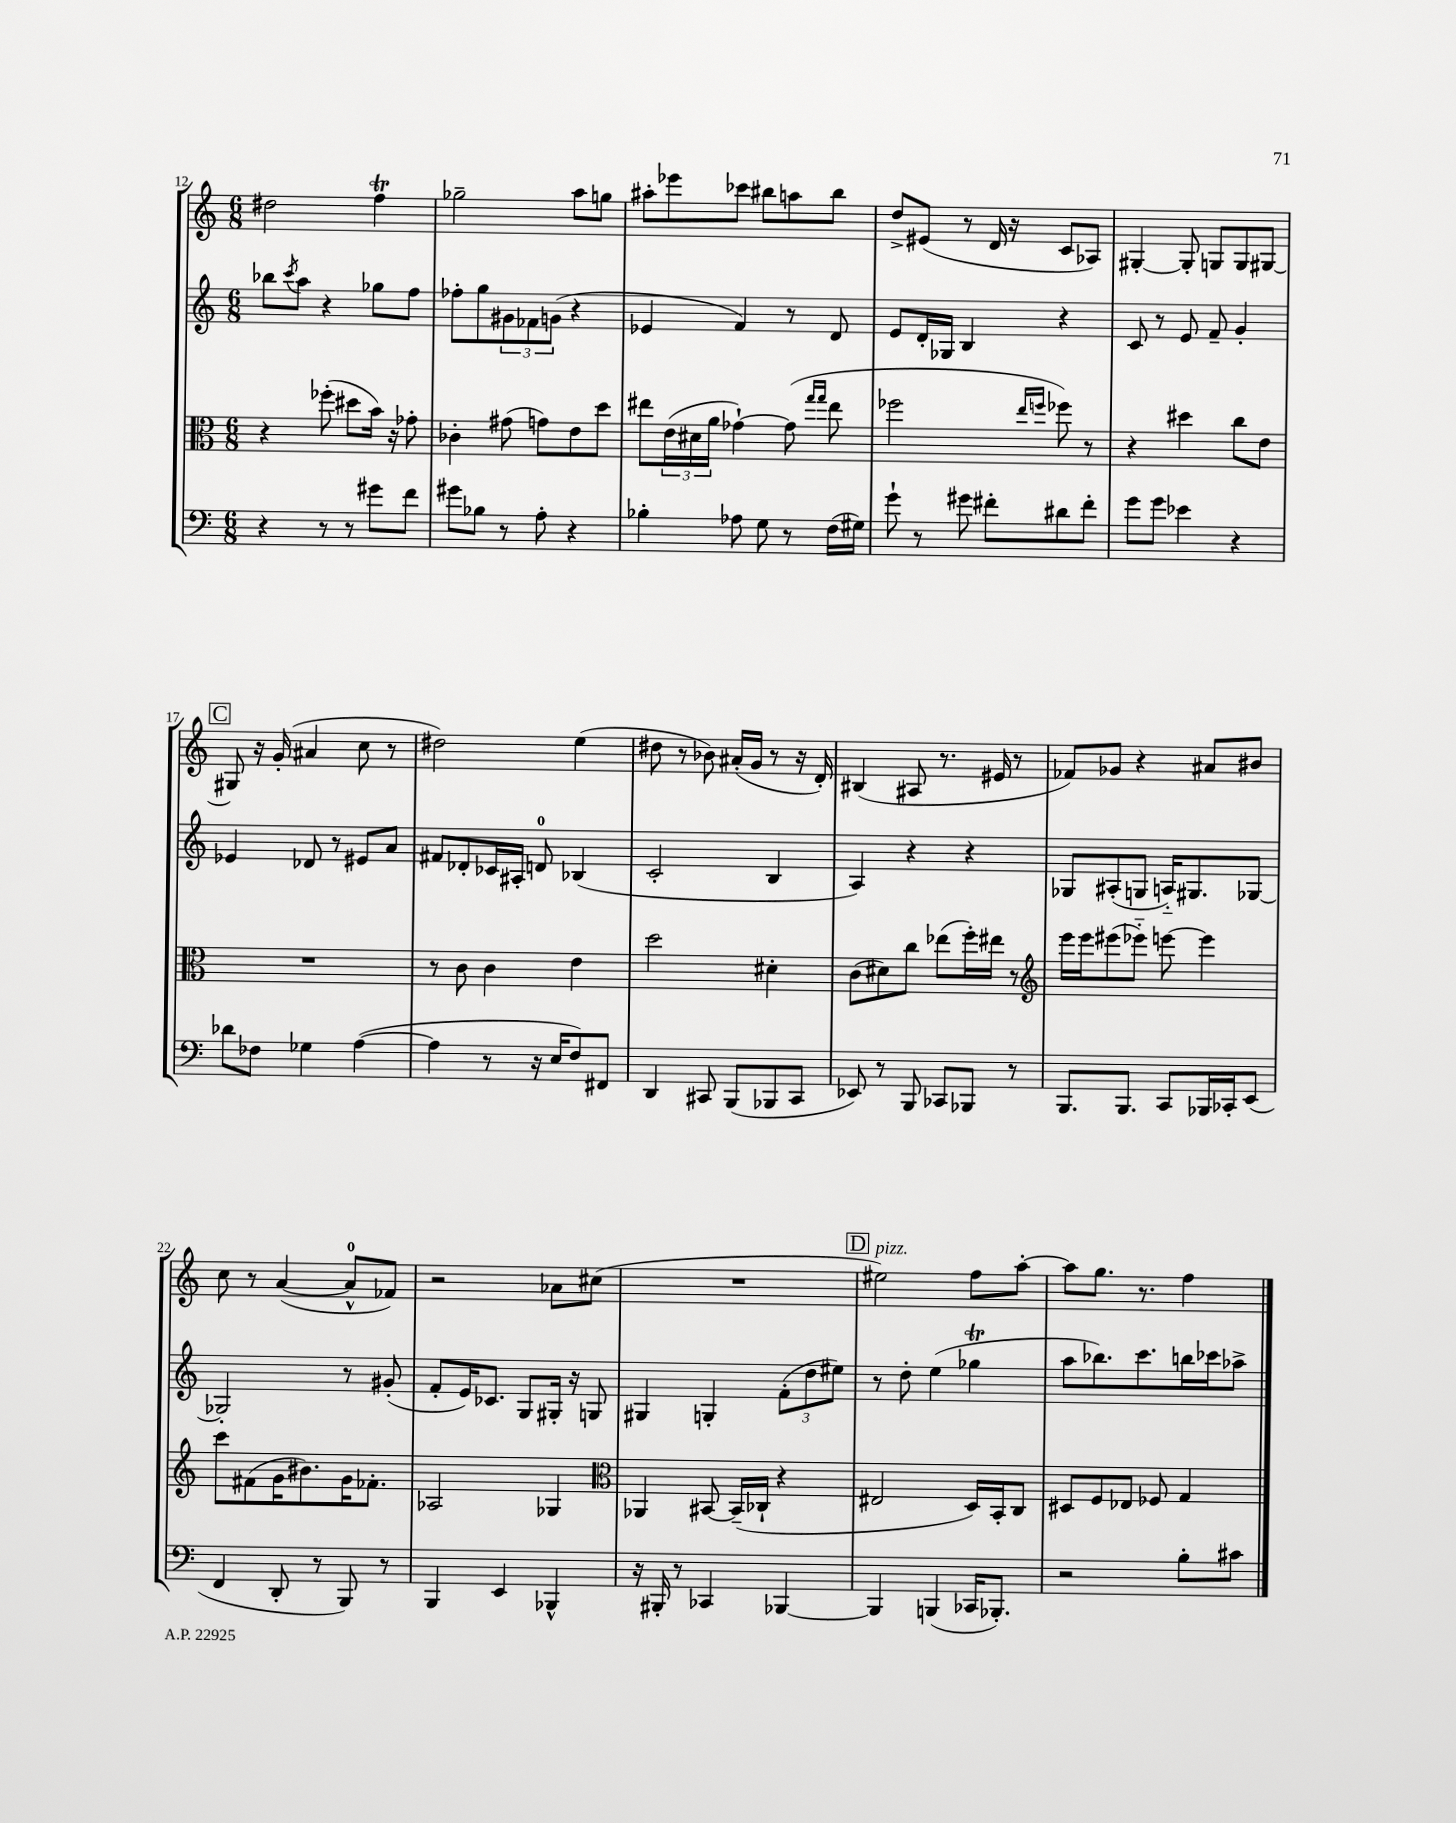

**kern	**kern	**kern	**kern
*staff4	*staff3	*staff2	*staff1
*clefF4	*clefC3	*clefG2	*clefG2
*k[]	*k[]	*k[]	*k[]
*M6/8	*M6/8	*M6/8	*M6/8
4r	4r	8bb-\L	2dd#\
.	.	8qccc/	.
.	.	8aa\J	.
8r	(8ff-'\	4r	.
8r	8dd#\L	.	.
8g#\L	16b\Jk)	8gg-\L	4ff\
.	16r	.	.
8f\J	8g-'\	8ff\J	.
=	=	=	=
8g#\L	4c-'\	8ff-'\L	2gg-~\
8B-\J	.	8gg\	.
8r	(8g#\	12g#\	.
.	.	12f-\	.
8A'\	8g\L)	.	.
.	.	(12g\J	.
4r	8e\	4r	8aa\L
.	8dd\J	.	8gg\J
=	=	=	=
4B-'\	8ee#\L	4e-/	8aa#'\L
.	(24e\L	.	8eee-\
.	24d#\	.	.
.	24a\JJ	.	.
8A-\	[4g-`\)	4f/)	8ccc-\J
8G\	.	.	8bb#\L
8r	(8g-\]	8r	8aa\
.	16qqgg/LL	.	.
.	16qqgg/JJ	.	.
(16F\LL	8ee#\	8d/	8bb#\J
16G#\JJ)	.	.	.
=	=	=	=
8g`\	2ff-\	8e/L	8dd^/L
8r	.	16d'/L	(8e#/J
.	.	16G-/JJ	.
8g#\	.	4B/	8r
8f#'\L	.	.	16d/
.	.	.	16r
.	16qqee/LL	.	.
.	16qqff/JJ	.	.
8d#\	8ff-\)	4r	8c/L
8f#'\J	8r	.	8A-/J)
=	=	=	=
8g\L	4r	8c/	[4G#'/
8g\J	.	8r	.
4e-\	4dd#\	8e/	8G#'/]
.	.	8f~/	8G/L
4r	8cc\L	4g'/	8G/
.	8e\J	.	[8G#/J
=	=	=	=
8d-\L	2.r	4e-/	8G#/]
8F-\J	.	.	16r
.	.	.	(16g'/
4G-\	.	8d-/	4a#/
.	.	8r	.
([4A\	.	8e#/L	8cc\
.	.	8a/J	8r
=	=	=	=
4A\]	8r	8f#/L	2dd#\)
.	8c\	8d-'/	.
8r	4c\	16c-/L	.
.	.	16A#'/JJ	.
16r	.	8d/	.
16E/LK	.	.	.
8F/)	4e\	(4B-/	(4ee\
8FF#/J	.	.	.
=	=	=	=
4DD/	2dd\	2c'/	8dd#\
.	.	.	8r
8CC#/	.	.	8b-\)
(8BBB/L	.	.	(16a#'/LL
.	.	.	16g/JJ
8BBB-/	4d#'\	4B/	8r
8CC#/J	.	.	16r
.	.	.	16d'/)
=	=	=	=
8EE-/)	(8c\L	4A/)	(4B#/
8r	8d#\)	.	.
8BBB/	8cc\J	4r	8A#/
8CC-/L	(8ee-\L	.	8.r
8BBB-/J	16ff'\L)	4r	.
.	16ee#\JJ	.	16e#/
8r	8r	.	8r
=	=	=	=
*	*clefG2	*	*
8.BBB/L	16eee\LL	8G-/L	8f-/L)
.	16eee\J	.	.
.	(8eee#\	(8A#'/	8g-/J
8.BBB/J	.	.	.
.	8eee-'~\J)	8G/J	4r
8CC/L	[8eee\	16A'~/LK)	.
.	.	8.G#/	.
16BBB-/L	4eee\]	.	8a#/L
16CC-'/J	.	.	.
(8EE/J	.	[8G-/J	8b#/J
=	=	=	=
4FF/	8ccc\L	2G-'/]	8cc\
.	(8f#\	.	8r
8DD'/	16g\K	.	([4a/
.	8.b#\)	.	.
8r	.	.	.
8BBB/)	16g\K	8r	8a^^/]L
.	8.f-'\J	.	.
8r	.	(8g#'/	8f-/J)
=	=	=	=
4BBB/	2A-/	8f'/L	2r
.	.	16e/K)	.
.	.	8.c-/J	.
4EE/	.	.	.
.	.	8G/L	.
4BBB-^^/	4G-/	16G#'/Jk	8a-\L
.	.	16r	.
.	.	8G/	(8cc#\J
=	=	=	=
*	*clefC3	*	*
16r	4AA-/	4G#/	2.r
16BBB#'/	.	.	.
8r	.	.	.
4CC-/	[8BB#/	4G'/	.
.	(16BB#~/]LL	.	.
.	16C-`/JJ	.	.
[4BBB-/	4r	(12f'\L	.
.	.	12dd\	.
.	.	12ee#\J)	.
=	=	=	=
4BBB-/]	2E#/	8r	2ee#\)
.	.	8dd'\	.
(4BBB/	.	(4ee\	.
16CC-/LK	16D/LL)	4gg-\	8ff\L
8.BBB-'/J)	16BB'/J	.	.
.	8C/J	.	[8aa'\J
=	=	=	=
2r	8D#/L	8aa\L	8aa\]L
.	8F/	8.bb-\)	8.gg\J
.	8E-/J	.	.
.	.	8.ccc\	8.r
.	8F-/	.	.
8B'\L	4G/	16bb\L	4ff\
.	.	16ccc-\J	.
8c#\J	.	8aa-^\J	.
==	==	==	==
*-	*-	*-	*-
